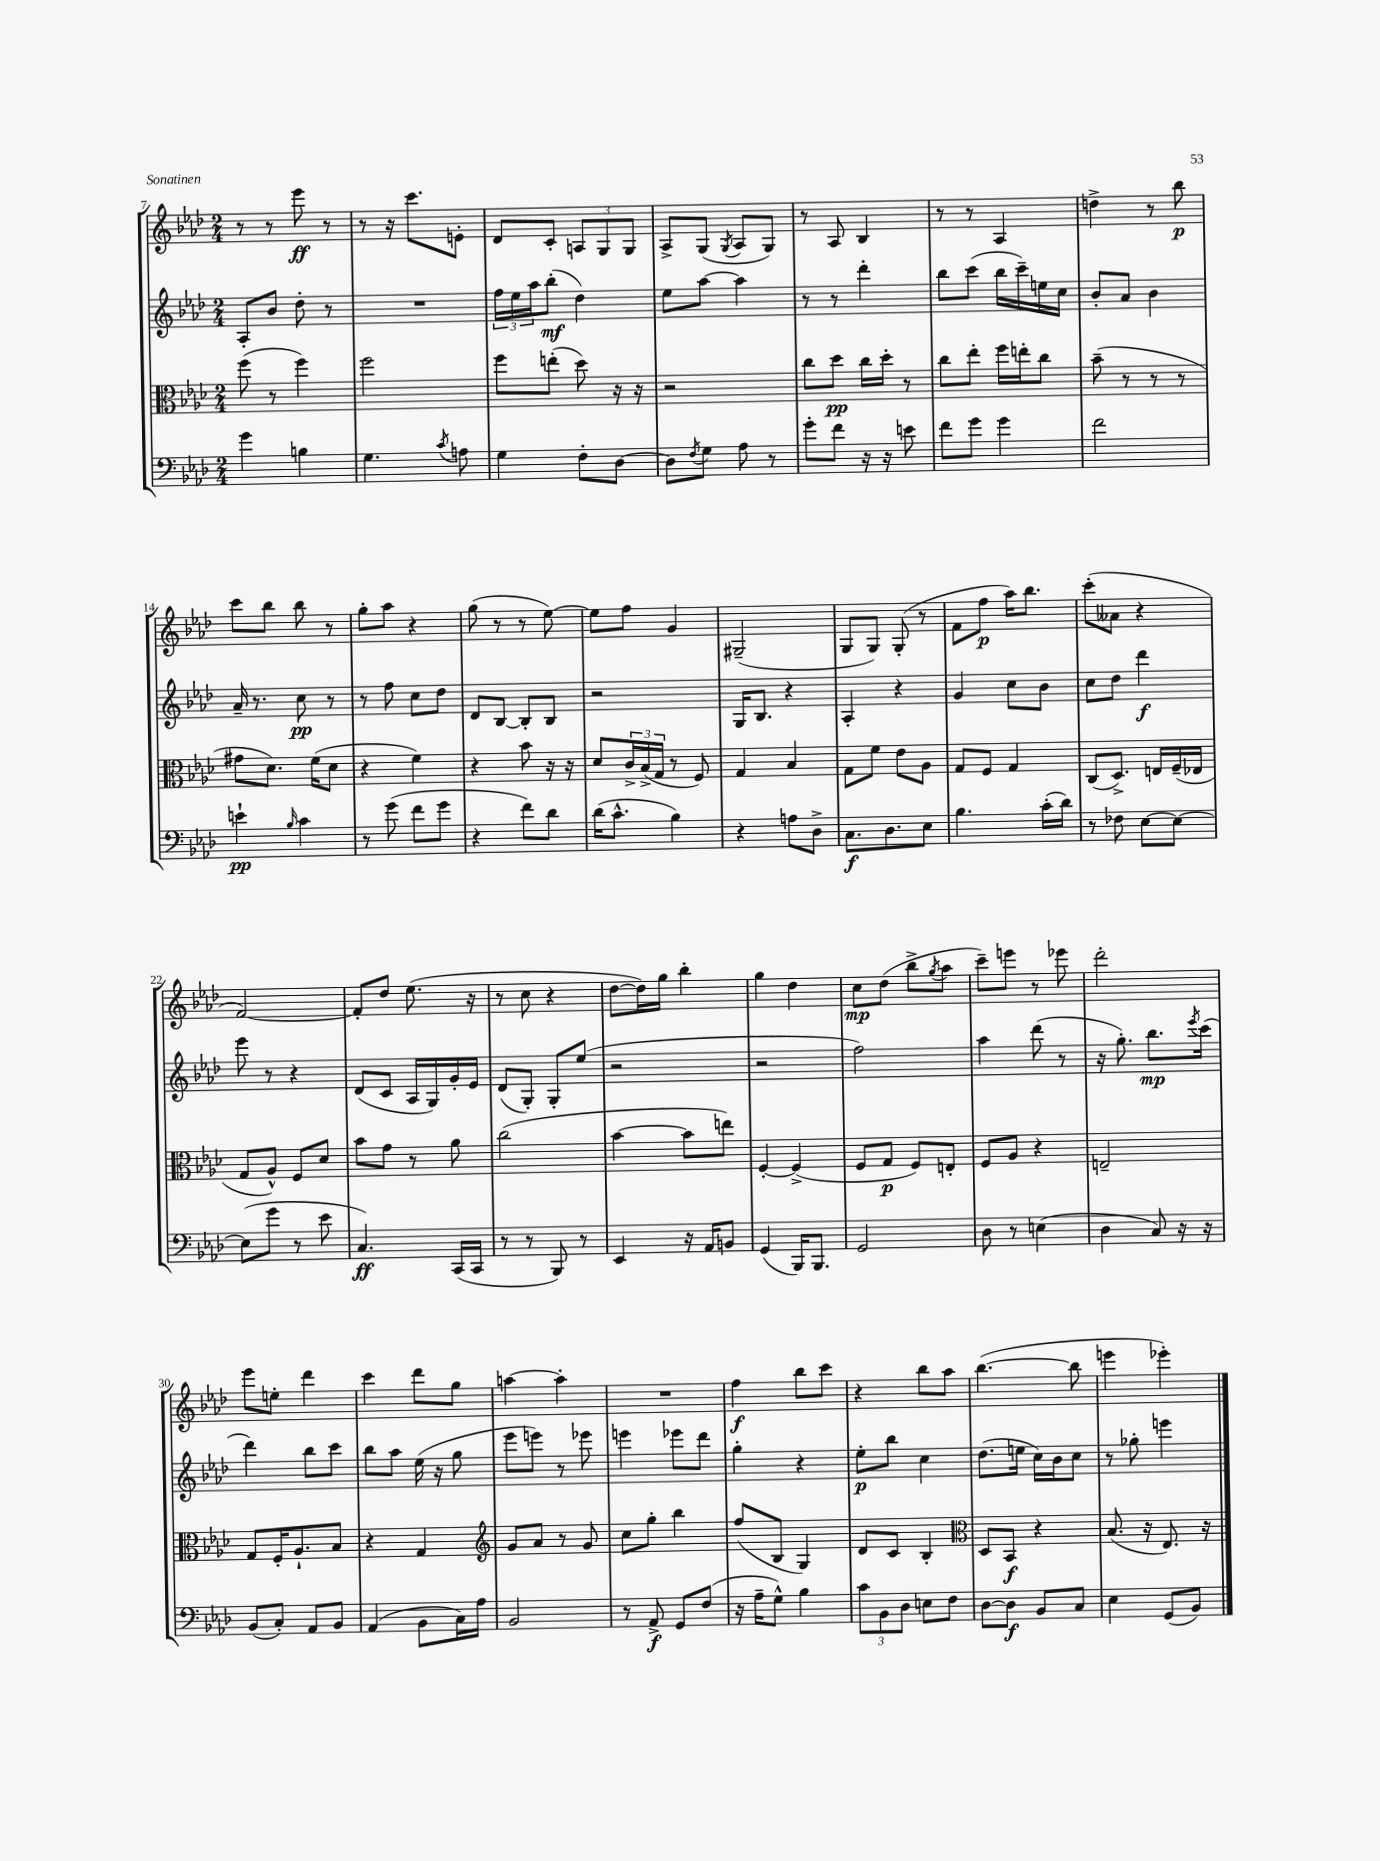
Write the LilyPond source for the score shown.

<<
\new StaffGroup <<
\new Staff = "s0" {
    \clef treble \key aes \major \numericTimeSignature \time 2/4
    r8 r8 ees'''8\ff r8 |
    r8 r16 c'''8. e'8-. |
    des'8 c'8-. \tuplet 3/2 { a8 g8 g8 } |
    aes8-> g8( \acciaccatura { g8 } aes8 g8) |
    r8 aes8 bes4 |
    r8 r8 aes4 |
    d''4-> r8 bes''8\p |
    c'''8 bes''8 bes''8 r8 |
    g''8-. aes''8 r4 |
    g''8( r8 r8 ees''8~) |
    ees''8 f''8 g'4 |
    gis2--( |
    g8 g8) g8-.( r8 |
    f'8 f''8\p aes''16) bes''8. |
    c'''8-.( aeses'8 r4 |
    f'2~) |
    f'8-. des''8 ees''8.( r16 |
    r8 c''8 r4 |
    des''8~ des''16) g''16 bes''4-. |
    g''4 des''4 |
    c''8\mp des''8( bes''8-> \acciaccatura { g''8 } aes''8 |
    c'''8--) e'''8 r8 ees'''8 |
    des'''2-. |
    ees'''8 e''8-. des'''4 |
    c'''4 des'''8 g''8 |
    a''4~ a''4-. |
    R2 |
    f''4\f bes''8 c'''8 |
    r4 bes''8 aes''8 |
    bes''4.~( bes''8 |
    e'''4 ees'''4-.) \bar "|." |
}
\new Staff = "s1" {
    \clef treble \key aes \major \numericTimeSignature \time 2/4
    aes8-. bes'8 des''8-. r8 |
    R2 |
    \tuplet 3/2 { f''16 ees''16 aes''16 } bes''8-.\mf( des''4) |
    ees''8 aes''8~ aes''4 |
    r8 r8 des'''4-. |
    bes''8 c'''8( bes''16 c'''16--) e''16 c''16 |
    bes'8-. aes'8 bes'4 |
    aes'16-- r8. c''8\pp r8 |
    r8 f''8 c''8 des''8 |
    des'8 bes8~ bes8-. bes8 |
    r2 |
    g16 bes8. r4 |
    aes4-. r4 |
    g'4 c''8 bes'8 |
    c''8 des''8 des'''4\f |
    ees'''8 r8 r4 |
    des'8( c'8 aes16 g16) g'16-. ees'16 |
    des'8( g8-.) g8-. ees''8( |
    r2 |
    r2 |
    f''2) |
    aes''4 des'''8( r8 |
    r16 g''8.-.) bes''8.\mp \acciaccatura { ees'''8 } c'''16( |
    des'''4) bes''8 c'''8 |
    bes''8 aes''8 ees''16( r16 g''8 |
    ees'''8 e'''8) r8 ees'''8 |
    e'''4 ees'''8 des'''8 |
    g''4-. r4 |
    ees''8-.\p bes''8 c''4 |
    des''8.( e''16 c''16) bes'16 c''8 |
    r8 ges''8-. e'''4 \bar "|." |
}
\new Staff = "s2" {
    \clef alto \key aes \major \numericTimeSignature \time 2/4
    f''8( r8 f''4) |
    f''2 |
    f''8 e''8-.( des''8) r16 r16 |
    r2 |
    c''8 des''8\pp c''16 des''16-. r8 |
    c''8 ees''8-. f''16 e''16-. c''8 |
    bes'8--( r8 r8 r8 |
    gis'8 des'8.) f'16( des'8 |
    r4 f'4) |
    r4 bes'8 r16 r16 |
    des'8 \tuplet 3/2 { c'16-> bes16->( g16 } r8 f8) |
    g4 bes4 |
    g8 f'8 ees'8 aes8 |
    g8 f8 g4 |
    c8( des8.->) e16 f16--( ees16 |
    g8 aes8-^) f8 des'8 |
    bes'8 g'8 r8 aes'8 |
    c''2( |
    bes'4~ bes'8 e''8) |
    f4~-. f4->( |
    f8 g8\p f8) e8-. |
    f8 aes8 r4 |
    e2-- |
    g8 f16-. aes8.-! bes8 |
    r4 g4 |
    \clef treble g'8 aes'8 r8 g'8 |
    c''8 g''8-. bes''4 |
    f''8( bes8 g4) |
    des'8 c'8 bes4-. |
    \clef alto des8 bes,8\f r4 |
    bes8.( r16 ees8.) r16 \bar "|." |
}
\new Staff = "s3" {
    \clef bass \key aes \major \numericTimeSignature \time 2/4
    g'4 b4 |
    g4. \acciaccatura { c'8 } a8 |
    g4 f8-. des8~ |
    des8 \acciaccatura { f8 } g8 aes8 r8 |
    g'8-. f'8 r16 r16 e'8 |
    f'8 g'8 g'4 |
    f'2 |
    e'4-!\pp \grace { bes16 } c'4 |
    r8 g'8( f'8 g'8 |
    r4 f'8) des'8 |
    des'16( c'8.-^ bes4) |
    r4 a8 des8-> |
    c8.\f des8. ees8 |
    bes4. c'16-.( des'16) |
    r8 fes8 ees8~ ees8~ |
    ees8( g'8 r8 ees'8 |
    c4.\ff) c,16( c,16 |
    r8 r8 bes,,8) r8 |
    ees,4 r16 aes,16 b,8 |
    g,4( bes,,16) bes,,8. |
    g,2 |
    des8 r8 e4( |
    des4 c8) r16 r16 |
    bes,8( c8-.) aes,8 bes,8 |
    aes,4( bes,8 c16) aes16 |
    bes,2 |
    r8 aes,8->\f g,8 f8( |
    r16 aes16-- g8-^) bes4 |
    \tuplet 3/2 { c'8 bes,8 des8 } e8 f8 |
    des8~ des8\f bes,8 c8 |
    ees4 g,8( bes,8) \bar "|." |
}
>>
>>
\layout { \context { \Score currentBarNumber = #7 } }
